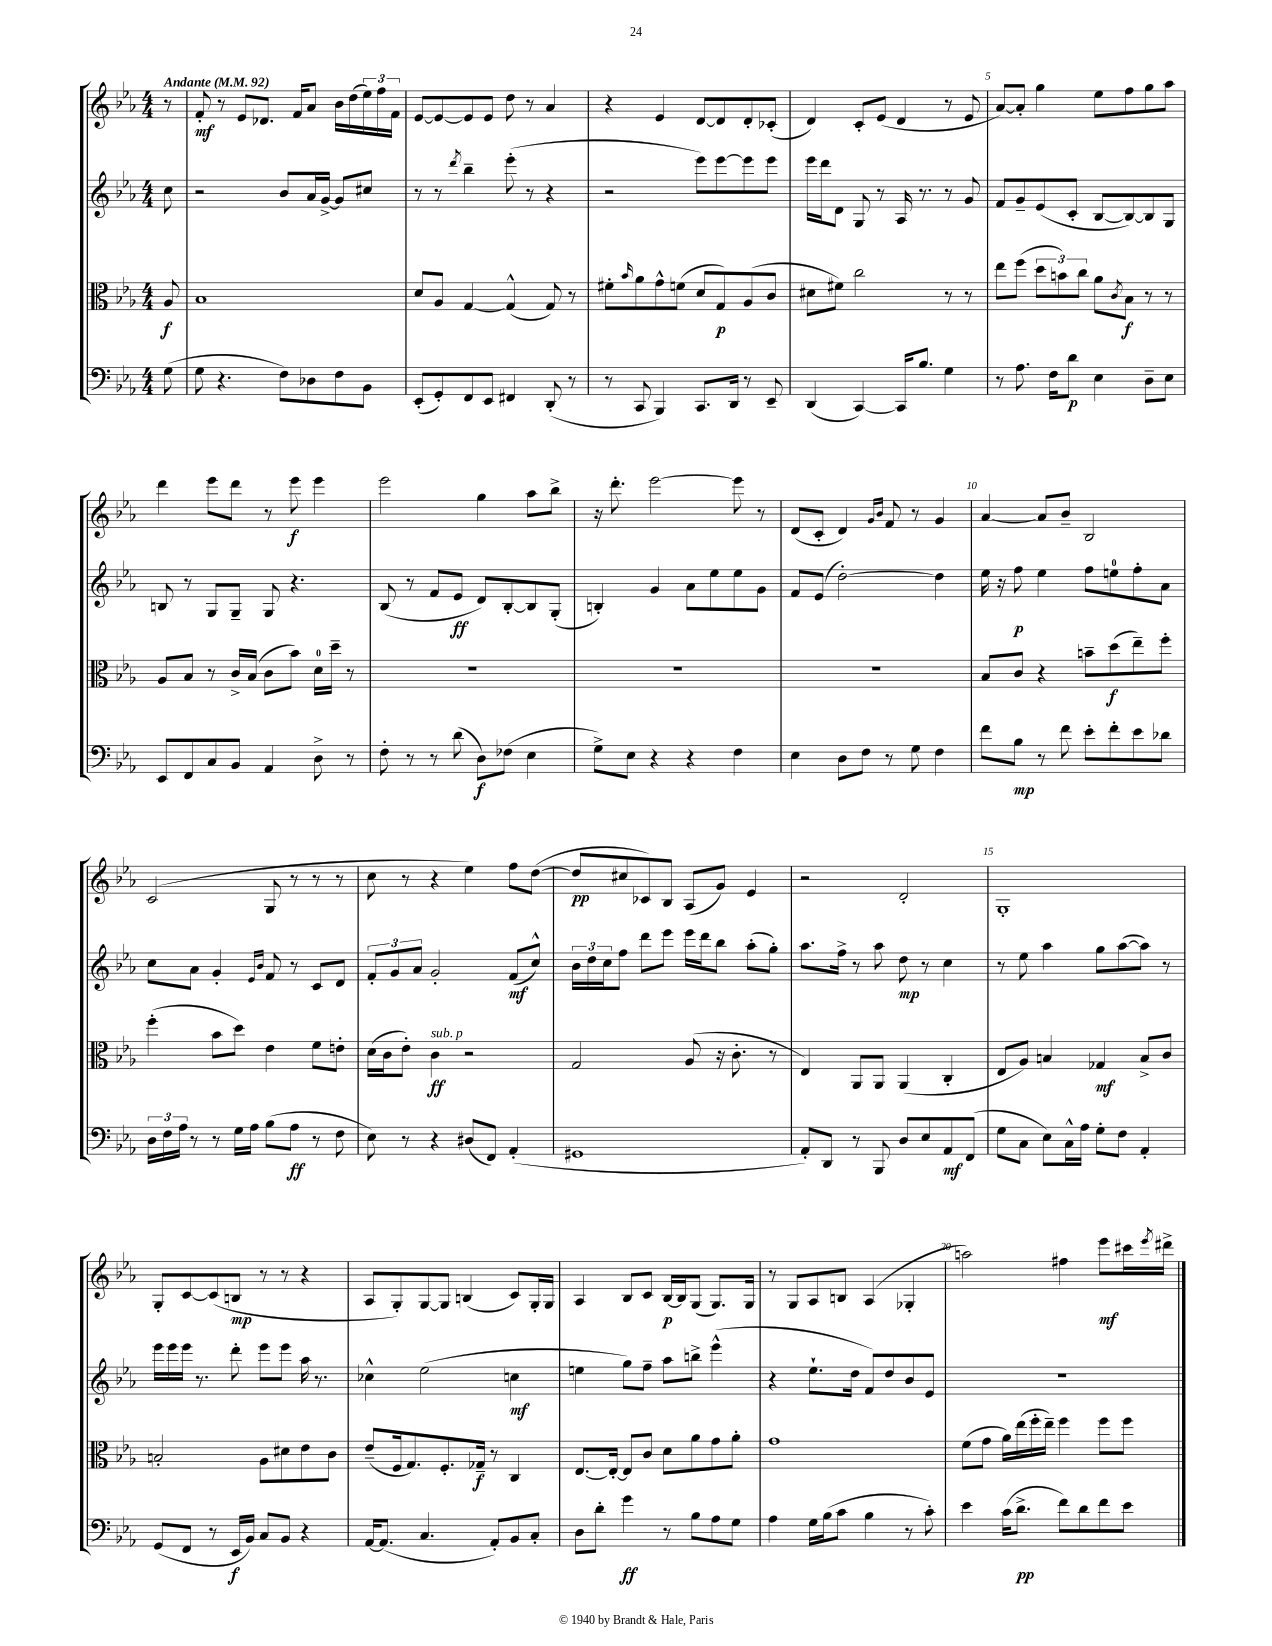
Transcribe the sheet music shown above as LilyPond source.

<<
\new StaffGroup <<
\new Staff = "s0" {
    \clef treble \key ees \major \numericTimeSignature \time 4/4 \partial 8 \tempo "Andante" 4 = 92
    r8 |
    f'8-.\mf r8 ees'8 des'8. f'16 aes'8 bes'16 d''16( \tuplet 3/2 { ees''16) f''16 f'16 } |
    ees'8~ ees'8~ ees'8 ees'8 d''8 r8 aes'4 |
    r4 ees'4 d'8~ d'8 d'8-. ces'8-.( |
    d'4) c'8-. ees'8( d'4 r8 ees'8 |
    aes'8~) aes'8-. g''4 ees''8 f''8 g''8 aes''8 |
    d'''4 ees'''8 d'''8 r8 ees'''8\f ees'''4 |
    ees'''2 g''4 aes''8 bes''8-> |
    r16 d'''8.-. ees'''2~ ees'''8 r8 |
    d'8( c'8-. d'4) \grace { g'16 bes'16 } f'8 r8 g'4 |
    aes'4~ aes'8 bes'8-- bes2 |
    c'2( g8 r8 r8 r8 |
    c''8 r8 r4 ees''4) f''8 d''8~( |
    d''8\pp cis''8 ces'8) bes8 aes8( g'8) ees'4 |
    r2 d'2-. |
    g1-. |
    g8-. c'8~ c'8( b8\mp r8 r8 r4 |
    aes8 g8-.) g8~ g8 b4( c'8) g16-. g16 |
    aes4 bes8 c'8 bes16~\p bes16 g8( g8.) g16 |
    r8 g8 aes8 b8 aes4( ges4-. |
    a''2) fis''4 ees'''8\mf cis'''16 \acciaccatura { ees'''8 } dis'''16-> \bar "|." |
}
\new Staff = "s1" {
    \clef treble \key ees \major \numericTimeSignature \time 4/4 \partial 8
    c''8 |
    r2 bes'8 aes'16 g'16~-> g'8 cis''8 |
    r8 r8 \acciaccatura { d'''8 } bes''4-- ees'''8-.( r8 r4 |
    r2 ees'''8) ees'''8~ ees'''8 ees'''8 |
    ees'''16 d'''16 d'8 g8 r8 aes16 r8. r8 g'8 |
    f'8 g'8-- ees'8( c'8-. bes8~ bes8~) bes8 g8 |
    b8 r8 g8 g8-- g8 r4. |
    bes8( r8 f'8 ees'8\ff d'8) bes8~-. bes8 g8-.( |
    b4-.) g'4 aes'8 ees''8 ees''8 g'8 |
    f'8 ees'8( d''2~-.) d''4 |
    ees''16 r16 f''8\p ees''4 f''8 e''8-0 f''8-. aes'8 |
    c''8 aes'8 g'4-. \grace { ees'16 bes'16 } f'8 r8 c'8 d'8 |
    \tuplet 3/2 { f'8-. g'8 aes'8 } g'2-. f'8\mf( c''8-^) |
    \tuplet 3/2 { bes'16 d''16 c''16 } f''8 d'''8 ees'''8 ees'''16 d'''16 bes''8 aes''8-.( g''8-.) |
    aes''8. f''16-> r8 aes''8 d''8\mp r8 c''4 |
    r8 ees''8 aes''4 g''8 aes''8~( aes''8) r8 |
    ees'''16 ees'''16 ees'''16 r8. d'''8-. ees'''8 ees'''8 aes''16 r8. |
    ces''4-^ ees''2( c''4\mf |
    e''4 g''8) f''8-- aes''8 b''8-> ees'''4-^( |
    r4 ees''8.-! d''16 f'8) d''8 bes'8 ees'8 |
    R1 \bar "|." |
}
\new Staff = "s2" {
    \clef alto \key ees \major \numericTimeSignature \time 4/4 \partial 8
    aes8\f |
    bes1 |
    d'8 aes8 g4~ g4-^( g8) r8 |
    fis'8-. \grace { bes'16 } aes'8 g'8-^ f'8( d'8 g8\p) aes8( c'8 |
    dis'8 fis'8) c''2 r8 r8 |
    ees''8 f''8( \tuplet 3/2 { d''8 b'8) c''8 } aes'8 \acciaccatura { c'8 } bes8\f r8 r8 |
    aes8 bes8 r8 c'16-> bes16( c'8 bes'8) d'16-0 d''16-- r8 |
    R1 |
    R1 |
    R1 |
    bes8 c'8 r4 b'8-- d''8\f( ees''8--) f''8-. |
    f''4-.( bes'8 d''8) ees'4 f'8 e'8-. |
    d'16( c'16 ees'8-.) c'4\ff^\markup { \italic "sub. p" } r2 |
    g2 aes8( r16 c'8.-. r8 |
    ees4) aes,8 aes,8 aes,4( c4-. |
    ees8 aes8) b4 ges4\mf b8-> c'8 |
    b2-. aes8 dis'8 ees'8 c'8 |
    ees'8--( f16 g8.) f8.-. ges16--\f r8 c4 |
    ees8.~ ees16~-. ees8 c'8 d'8 aes'8 g'8 aes'8-. |
    g'1 |
    f'8( g'8 aes'16) ees''16( f''16-. ees''16--) f''4 f''8 f''8 \bar "|." |
}
\new Staff = "s3" {
    \clef bass \key ees \major \numericTimeSignature \time 4/4 \partial 8
    g8( |
    g8 r4. f8) des8 f8 bes,8 |
    ees,8-.( g,8-.) f,8 ees,8 fis,4 d,8-.( r8 |
    r8 c,8 bes,,4) c,8. d,16 r8 ees,8-- |
    d,4( c,4~) c,16 bes8. g4 |
    r8 aes8. f16 d'8\p ees4 d8-- ees8 |
    ees,8 f,8 c8 bes,8 aes,4 d8-> r8 |
    f8-. r8 r8 d'8( d8\f) fes8( ees4 |
    g8->) ees8 r4 r4 f4 |
    ees4 d8 f8 r8 g8 f4 |
    f'8 bes8\mp r8 f'8 ees'8-. f'8-. ees'8 des'8 |
    \tuplet 3/2 { d16 f16 aes16 } r8 r8 g16 aes16 bes8( aes8\ff r8 f8 |
    ees8) r8 r4 dis8( f,8) aes,4-.( |
    gis,1 |
    aes,8-.) d,8 r8 bes,,8 d8 ees8 aes,8\mf f,8( |
    g8 c8 ees8) c16-^ aes16 g8-. f8 aes,4-. |
    g,8( f,8 r8 ees,16\f bes,16) c8 bes,8 r4 |
    aes,16~ aes,8.( c4. aes,8-.) bes,8 c8-. |
    d8 d'8-. g'4\ff r8 bes8 aes8 g8 |
    aes4 g16 bes16( c'8 bes4 r8 c'8-.) |
    ees'4 c'16( d'8.->\pp f'8) d'8 f'8 ees'8 \bar "|." |
}
>>
>>
\layout { \context { \Score \override BarNumber.break-visibility = ##(#f #t #t) barNumberVisibility = #(every-nth-bar-number-visible 5) } }
